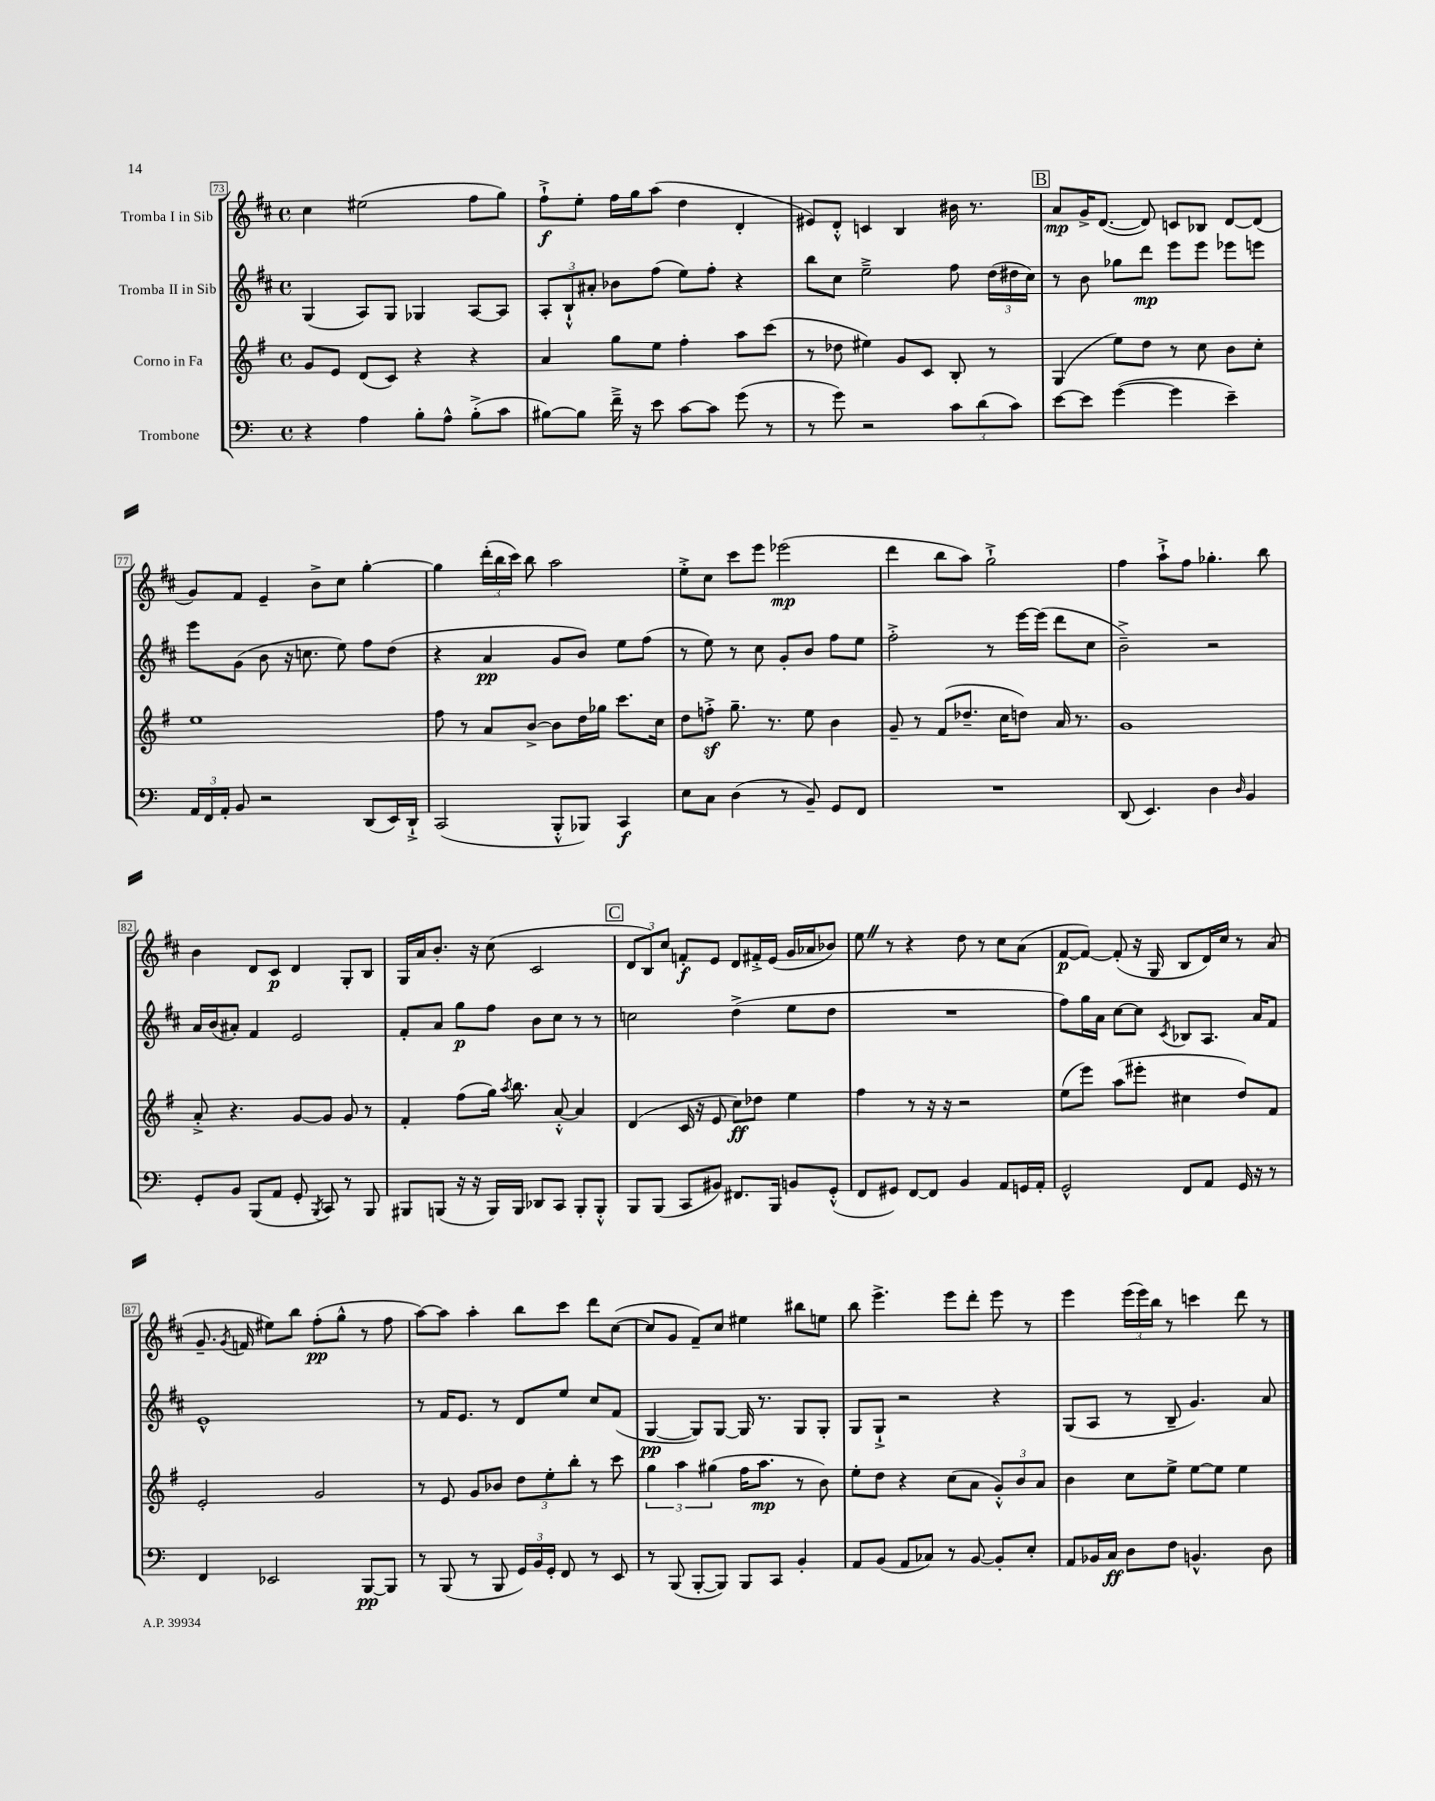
<<
\new StaffGroup <<
\new Staff = "s0" \with { instrumentName = "Tromba I in Sib" } {
    \clef treble \key d \major \defaultTimeSignature \time 4/4
    \autoBeamOff cis''4 eis''2( fis''8[ g''8]) |
    fis''8[-!->\f e''8]-. fis''16[ g''16 a''8]( d''4 d'4-. |
    eis'8[) d'8]-.-^ c'4 b4 bis'16 r8. |
    \mark \markup { \box "B" } a'8[\mp g'16-> d'8.]~( d'8) c'8[ bes8] d'8[~ d'8]( |
    g'8[) fis'8] e'4-- b'8[-> cis''8] g''4~-. |
    g''4 \tuplet 3/2 { d'''16[-.( b''16 cis'''16]) } b''8 a''2 |
    e''8[-.-> cis''8] cis'''8[ e'''8] ees'''2\mp( |
    d'''4 b''8[ a''8]) g''2-!-> |
    fis''4 a''8[-!-> fis''8] ges''4.-. b''8 |
    b'4 d'8[ cis'8]\p d'4 g8[-. b8] |
    g16[ a'16 b'8.]-. r16 cis''8( cis'2 |
    \mark \markup { \box "C" } \tuplet 3/2 { d'8[ b8) cis''8] } f'8[-.\f e'8] d'8[ fis'16-.-> e'16]( g'16[ aes'16 bes'8]) |
    e''8 \once \override BreathingSign.text = \markup { \musicglyph "scripts.caesura.straight" } \breathe r8 r4 d''8 r8 cis''8[ a'8]( |
    fis'8[~\p fis'8]~) fis'8-.( r16 g16 b8[ d'16) cis''16] r8 a'8( |
    g'8.-- \acciaccatura { g'8 } f'16 eis''8[) b''8] fis''8[-.\pp( g''8]-^ r8 fis''8 |
    a''8[~) a''8] a''4-. b''8[ cis'''8] d'''8[ cis''8]~( |
    cis''8[ g'8] fis'8[--) cis''8] eis''4 bis''8[ e''8] |
    b''8 e'''4.-> e'''8[ d'''8]-. e'''8 r8 |
    e'''4 \tuplet 3/2 { e'''16[( e'''16) b''16] } r8 c'''4 d'''8 r8 \bar "|." |
}
\new Staff = "s1" \with { instrumentName = "Tromba II in Sib" } {
    \clef treble \key d \major \defaultTimeSignature \time 4/4
    \autoBeamOff g4( a8[) g8] ges4 a8[~ a8] |
    \tuplet 3/2 { a8[-. b8-!-^ ais'8]-. } bes'8[ fis''8]( e''8[) fis''8]-. r4 |
    b''8[ cis''8] e''2---> fis''8 \tuplet 3/2 { d''16[( dis''16 cis''16]) } |
    \mark \markup { \box "B" } r8 b'8 ges''8[ d'''8]\mp e'''8[ e'''8] ees'''8[ e'''8] |
    e'''8[ g'8]( b'8 r16 c''8. e''8) fis''8[ d''8]( |
    r4 a'4\pp g'8[ b'8]) e''8[ fis''8]( |
    r8 e''8) r8 cis''8 g'8[-. b'8] fis''8[ e''8] |
    fis''2-.-> r8 e'''16[~ e'''16]( d'''8[ cis''8] |
    b'2--->) r2 |
    a'16[ b'16( ais'8]-.) fis'4 e'2 |
    fis'8[-. a'8] g''8[\p fis''8] b'8[ cis''8] r8 r8 |
    \mark \markup { \box "C" } c''2 d''4->( e''8[ d''8] |
    R1 |
    fis''8[) g''16 a'16] cis''8[~ cis''8] \acciaccatura { cis'8 } bes8[ a8.] a'16[ fis'8] |
    e'1-^ |
    r8 fis'16[ e'8.] r8 d'8[ e''8] cis''8[ fis'8]( |
    g4~\pp g8[) g8]~ g16 r8. g8[ g8]-. |
    g8[ g8]-!-> r2 r4 |
    g8[( a8] r8 b8-- g'4.) a'8 \bar "|." |
}
\new Staff = "s2" \with { instrumentName = "Corno in Fa" } {
    \clef treble \key g \major \defaultTimeSignature \time 4/4
    \autoBeamOff g'8[ e'8] d'8[( c'8]) r4 r4 |
    a'4 g''8[ e''8] fis''4-. a''8[ c'''8]( |
    r8 des''8 eis''4) g'8[ c'8] b8-. r8 |
    \mark \markup { \box "B" } g4( e''8[) d''8] r8 c''8 b'8[ c''8]-. |
    e''1 |
    fis''8 r8 a'8[ b'8]~-> b'8[ d''16 ges''16] c'''8.[ c''16] |
    d''8[ f''8]-.->\sf g''8.-- r8. e''8 b'4 |
    g'8-- r8 fis'8[( des''8.]-- c''16[ d''8]) a'16 r8. |
    g'1 |
    a'8-.-> r4. g'8[~ g'8] g'8 r8 |
    fis'4-. fis''8[( g''16]) \acciaccatura { a''8 } b''8. a'8~-.-^ a'4 |
    \mark \markup { \box "C" } d'4( c'16 r16 e'8 c''8[\ff) des''8] e''4 |
    fis''4 r8 r16 r16 r2 |
    e''8[( e'''8]) a''8[( eis'''8]-. cis''4 d''8[) fis'8] |
    e'2-. g'2 |
    r8 e'8 g'8[ bes'8] \tuplet 3/2 { d''8[ e''8-. b''8]-. } r8 c'''8 |
    \tuplet 3/2 { g''4 a''4 gis''4( } fis''16[ a''8.]\mp r8 b'8) |
    e''8[-. d''8] r4 c''8[( a'8] \tuplet 3/2 { g'8[-.-^) b'8 a'8] } |
    b'4 c''8[ e''8]-> e''8[~ e''8] e''4 \bar "|." |
}
\new Staff = "s3" \with { instrumentName = "Trombone" } {
    \clef bass \key c \major \defaultTimeSignature \time 4/4
    \autoBeamOff r4 a4 b8[-. a8]-^ b8[-.->( c'8] |
    bis8[~) bis8] f'16---> r16 e'8 c'8[~ c'8] g'8( r8 |
    r8 g'8) r2 \tuplet 3/2 { c'8[ d'8( c'8]) } |
    \mark \markup { \box "B" } e'8[~ e'8] g'4~( g'4 e'4--) |
    \tuplet 3/2 { a,16[ f,16 a,16]-. } b,8 r2 d,8[( e,16) d,16]-!-> |
    c,2( b,,8[-.-^ bes,,8]) c,4\f |
    e8[ c8] d4( r8 b,8--) g,8[ f,8] |
    R1 |
    d,8( e,4.) d4 \grace { d16 } b,4 |
    g,8[-. b,8] b,,8[( a,8] g,8-. \acciaccatura { b,,8 } c,8) r8 b,,8 |
    bis,,8[ b,,8]( r16 r16 b,,16[) b,,16] des,8[ c,8] b,,8[-. b,,8]-.-^ |
    \mark \markup { \box "C" } b,,8[ b,,8]( c,8[ bis,8]) fis,8.[ b,,16] b,8[ g,8]-.-^( |
    f,8[ gis,8]) f,8[~ f,8] b,4 a,8[ g,16 a,16]-. |
    g,2-^ f,8[ a,8] g,16 r16 r8 |
    f,4 ees,2 b,,8[~\pp b,,8] |
    r8 b,,8( r8 b,,8 \tuplet 3/2 { g,16[) b,16 g,16]-. } f,8 r8 e,8 |
    r8 b,,8( b,,8[~-. b,,8]) b,,8[ c,8] b,4-. |
    a,8[ b,8]( a,8[ ces8]) r8 b,8~ b,8[-. e8]-. |
    a,8[ bes,16 c16]\ff d8[ f8] b,4.-^ d8 \bar "|." |
}
>>
>>
\layout { \context { \Score currentBarNumber = #73 \override BarNumber.stencil = #(make-stencil-boxer 0.1 0.3 ly:text-interface::print) } }
